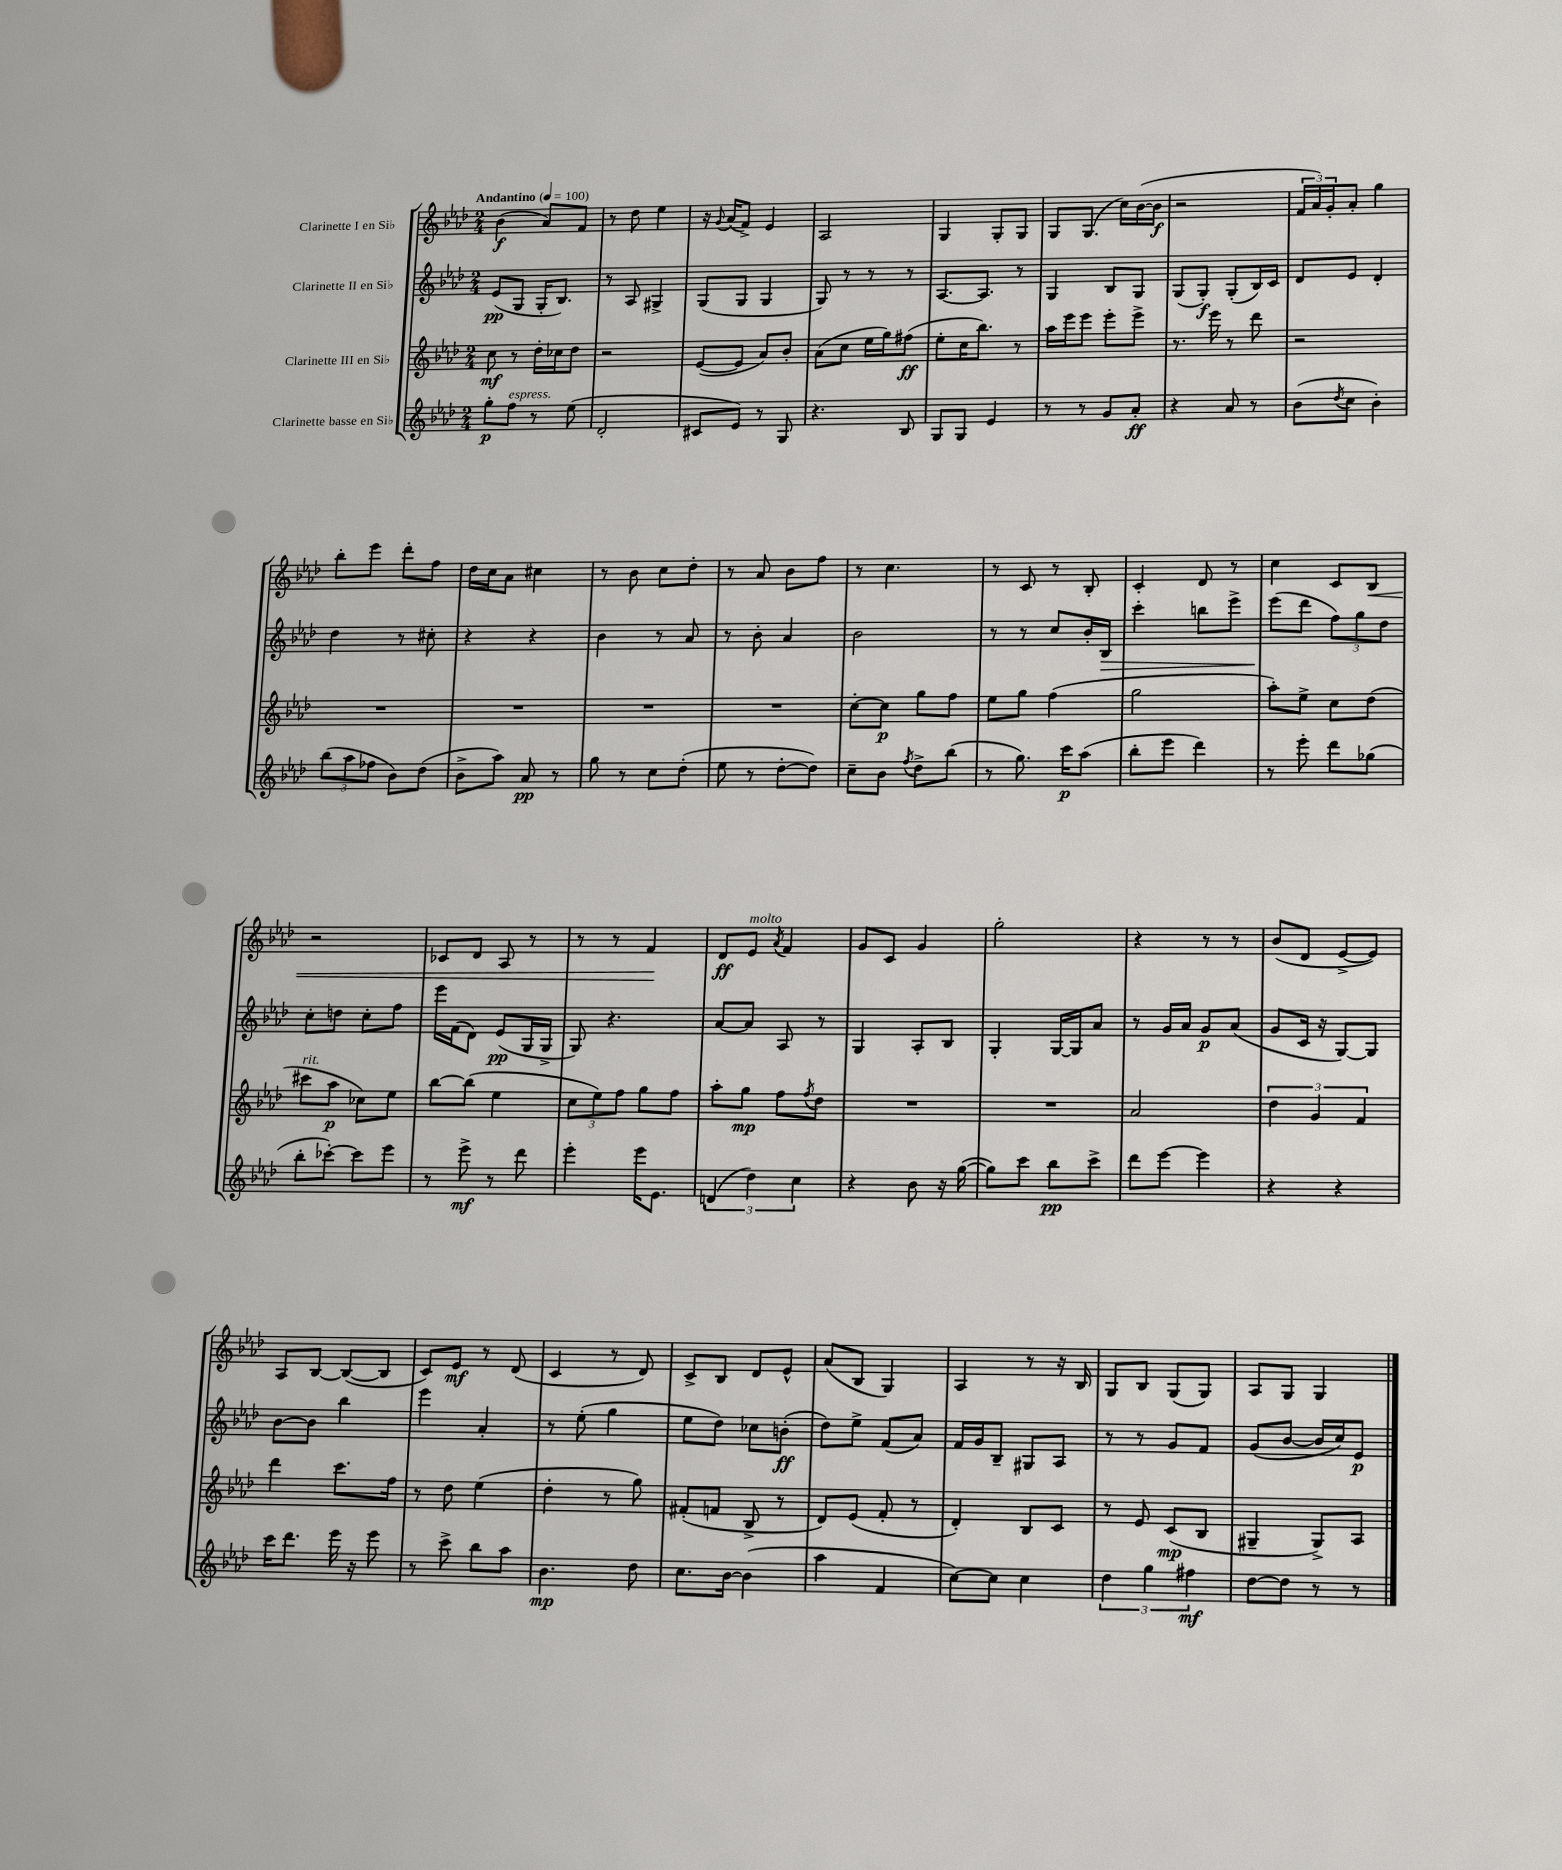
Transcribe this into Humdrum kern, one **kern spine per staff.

**kern	**kern	**kern	**kern
*staff4	*staff3	*staff2	*staff1
*clefG2	*clefG2	*clefG2	*clefG2
*k[b-e-a-d-]	*k[b-e-a-d-]	*k[b-e-a-d-]	*k[b-e-a-d-]
*M2/4	*M2/4	*M2/4	*M2/4
*MM100	*MM100	*MM100	*MM100
8gg'	8cc	(8e-	(4b-
8ff	8r	8G	.
8r	16dd-'	16G'	8a-)
.	16cc-	8.B-)	.
(8ee-	8dd-	.	8f
=	=	=	=
2d-'	2r	8r	8r
.	.	8A-	8dd-
.	.	4G#^	4ee-
=	=	=	=
8c#	([8e-	(8G	16r
.	.	.	8qqg
.	.	.	(16a-
8e-)	8e-]	8G	8f^)
8r	8a-)	4G	4e-
8G	8b-'	.	.
=	=	=	=
4.r	(8a-	8G)	2A-
.	8cc	8r	.
.	16ee-	8r	.
.	16gg)	.	.
8B-	(8ff#	8r	.
=	=	=	=
8G	8ee-'	[8.A-	4G
8G	16cc	.	.
.	8.bb-)	8.A-]	.
4e-	.	.	8G'
.	8r	8r	8G
=	=	=	=
8r	16aa-	4G	8G
.	16eee-	.	.
8r	8eee-	.	(8.G
8g	8eee-'	8B-	.
.	.	.	16cc)
8a-'	8eee-^	8G	([16b-
.	.	.	16b-]
=	=	=	=
4r	8.r	(8G	2r
.	.	8G')	.
.	16eee-	.	.
8a-	8r	(8G'	.
8r	8ddd-	16B-)	.
.	.	16c	.
=	=	=	=
(8b-	2r	8d-	24f
.	.	.	24a-)
.	.	.	24g'
8qdd-	.	.	.
8cc	.	8e-	8a-'
4b-')	.	4d-'	4gg
=	=	=	=
(12bb-	2r	4dd-	8bb-'
12aa-	.	.	.
.	.	.	8eee-
12ff-	.	.	.
8b-)	.	8r	8ddd-'
(8dd-	.	8cc#'	8ff
=	=	=	=
8b-^	2r	4r	16dd-
.	.	.	16cc
8aa-)	.	.	8a-
8a-	.	4r	4cc#
8r	.	.	.
=	=	=	=
8gg	2r	4b-	8r
8r	.	.	8b-
8cc	.	8r	8cc
(8dd-'	.	8a-	8dd-'
=	=	=	=
8ee-	2r	8r	8r
8r	.	8b-'	8a-
[8dd-'	.	4a-	8b-
8dd-])	.	.	8ff
=	=	=	=
8cc~	[8cc'	2b-	8r
8b-	8cc]	.	4.cc
8qff	.	.	.
8dd-^	8gg	.	.
(8bb-	8ff	.	.
=	=	=	=
8r	8ee-	8r	8r
8.gg)	8gg	8r	8c
.	(4ff	8cc	8r
16ccc	.	.	.
(8aa-	.	16b-'	8B-'
.	.	16B-	.
=	=	=	=
8bb-'	2gg	4ccc'	4c'
8eee-	.	.	.
4ddd-)	.	8bb	8d-
.	.	8eee-^	8r
=	=	=	=
8r	8aa-')	(8eee-	4cc
8eee-'	8ee-^	8ddd-	.
8ddd-	8cc	12ff)	8c
.	.	12gg	.
(8gg-	(8dd-	.	8B-
.	.	12dd-	.
=	=	=	=
8bb-'	8ccc#	8cc'	2r
[8ccc-')	8aa-	8dd	.
8ccc-]	8cc-)	8cc'	.
8eee-	8ee-	8ff	.
=	=	=	=
8r	[8bb-	16eee-	8c-
.	.	(16f	.
8eee-^	(8bb-]	8d-)	8d-
8r	4ee-	(8e-	8A-
8ddd-	.	16G	8r
.	.	16G^	.
=	=	=	=
4eee-'	12cc	8G)	8r
.	12ee-)	.	.
.	.	4.r	8r
.	12ff	.	.
16eee-	8gg	.	4f
8.e-	.	.	.
.	8ff	.	.
=	=	=	=
(6d	8aa-'	[8a-	8d-
.	8gg	8a-]	8e-
6dd-)	.	.	.
.	.	.	8qa-
.	8ff	8A-	4f
6cc	.	.	.
.	8qff	.	.
.	8dd-	8r	.
=	=	=	=
4r	2r	4G	8g
.	.	.	8c
8b-	.	8A-'	4g
16r	.	8B-	.
([16gg	.	.	.
=	=	=	=
8gg])	2r	4G'	2gg'
8ccc	.	.	.
8bb-	.	[16G	.
.	.	16G]	.
8ccc^	.	8a-	.
=	=	=	=
8ddd-	2a-	8r	4r
[8eee-	.	16g	.
.	.	16a-	.
4eee-]	.	8g	8r
.	.	(8a-	8r
=	=	=	=
4r	6dd-	8g	(8b-
.	.	16c	8d-
.	6g	.	.
.	.	16r	.
4r	.	[8G)	[8e-^
.	6f	.	.
.	.	8G]	8e-])
=	=	=	=
16ccc	4ddd-	[8b-	8A-
8.ddd-	.	.	.
.	.	8b-]	[8B-
16eee-	8.ccc	4bb-	(8B-_
16r	.	.	.
8eee-	.	.	8B-]
.	16ff	.	.
=	=	=	=
8r	8r	4eee-	8c)
8ccc^	8dd-	.	8e-
8bb-	(4ee-	4a-'	8r
8aa-	.	.	(8d-
=	=	=	=
4.b-	4dd-'	8r	4c
.	.	(8ee-'	.
.	8r	4gg	8r
8dd-	8gg)	.	8d-)
=	=	=	=
8.cc	(8f#'	8ee-	8c^
.	8f	8dd-)	8B-
[16b-	.	.	.
(4b-]	8B-^	8cc-	8d-
.	8r	(8b'	8e-^^
=	=	=	=
4aa-	8d-)	8dd-)	(8a-
.	(8e-	8ee-^	8B-
4f	8f'	(8f	4G)
.	8r	8a-)	.
=	=	=	=
[8cc)	4d-')	16f	4A-
.	.	16g	.
8cc]	.	8B-~	.
4cc	8B-	8G#	8r
.	8c	8A-	16r
.	.	.	16B-
=	=	=	=
6dd-	8r	8r	8G
.	8e-	8r	8B-
6gg	.	.	.
.	(8c	8g	(8G
6ff#	.	.	.
.	8B-	8f	8G)
=	=	=	=
[8dd-	4G#~	(8g	8A-
8dd-]	.	[8b-	8G
8r	8G#^)	16b-]	4G
.	.	16cc)	.
8r	8A-	8e-	.
==	==	==	==
*-	*-	*-	*-
